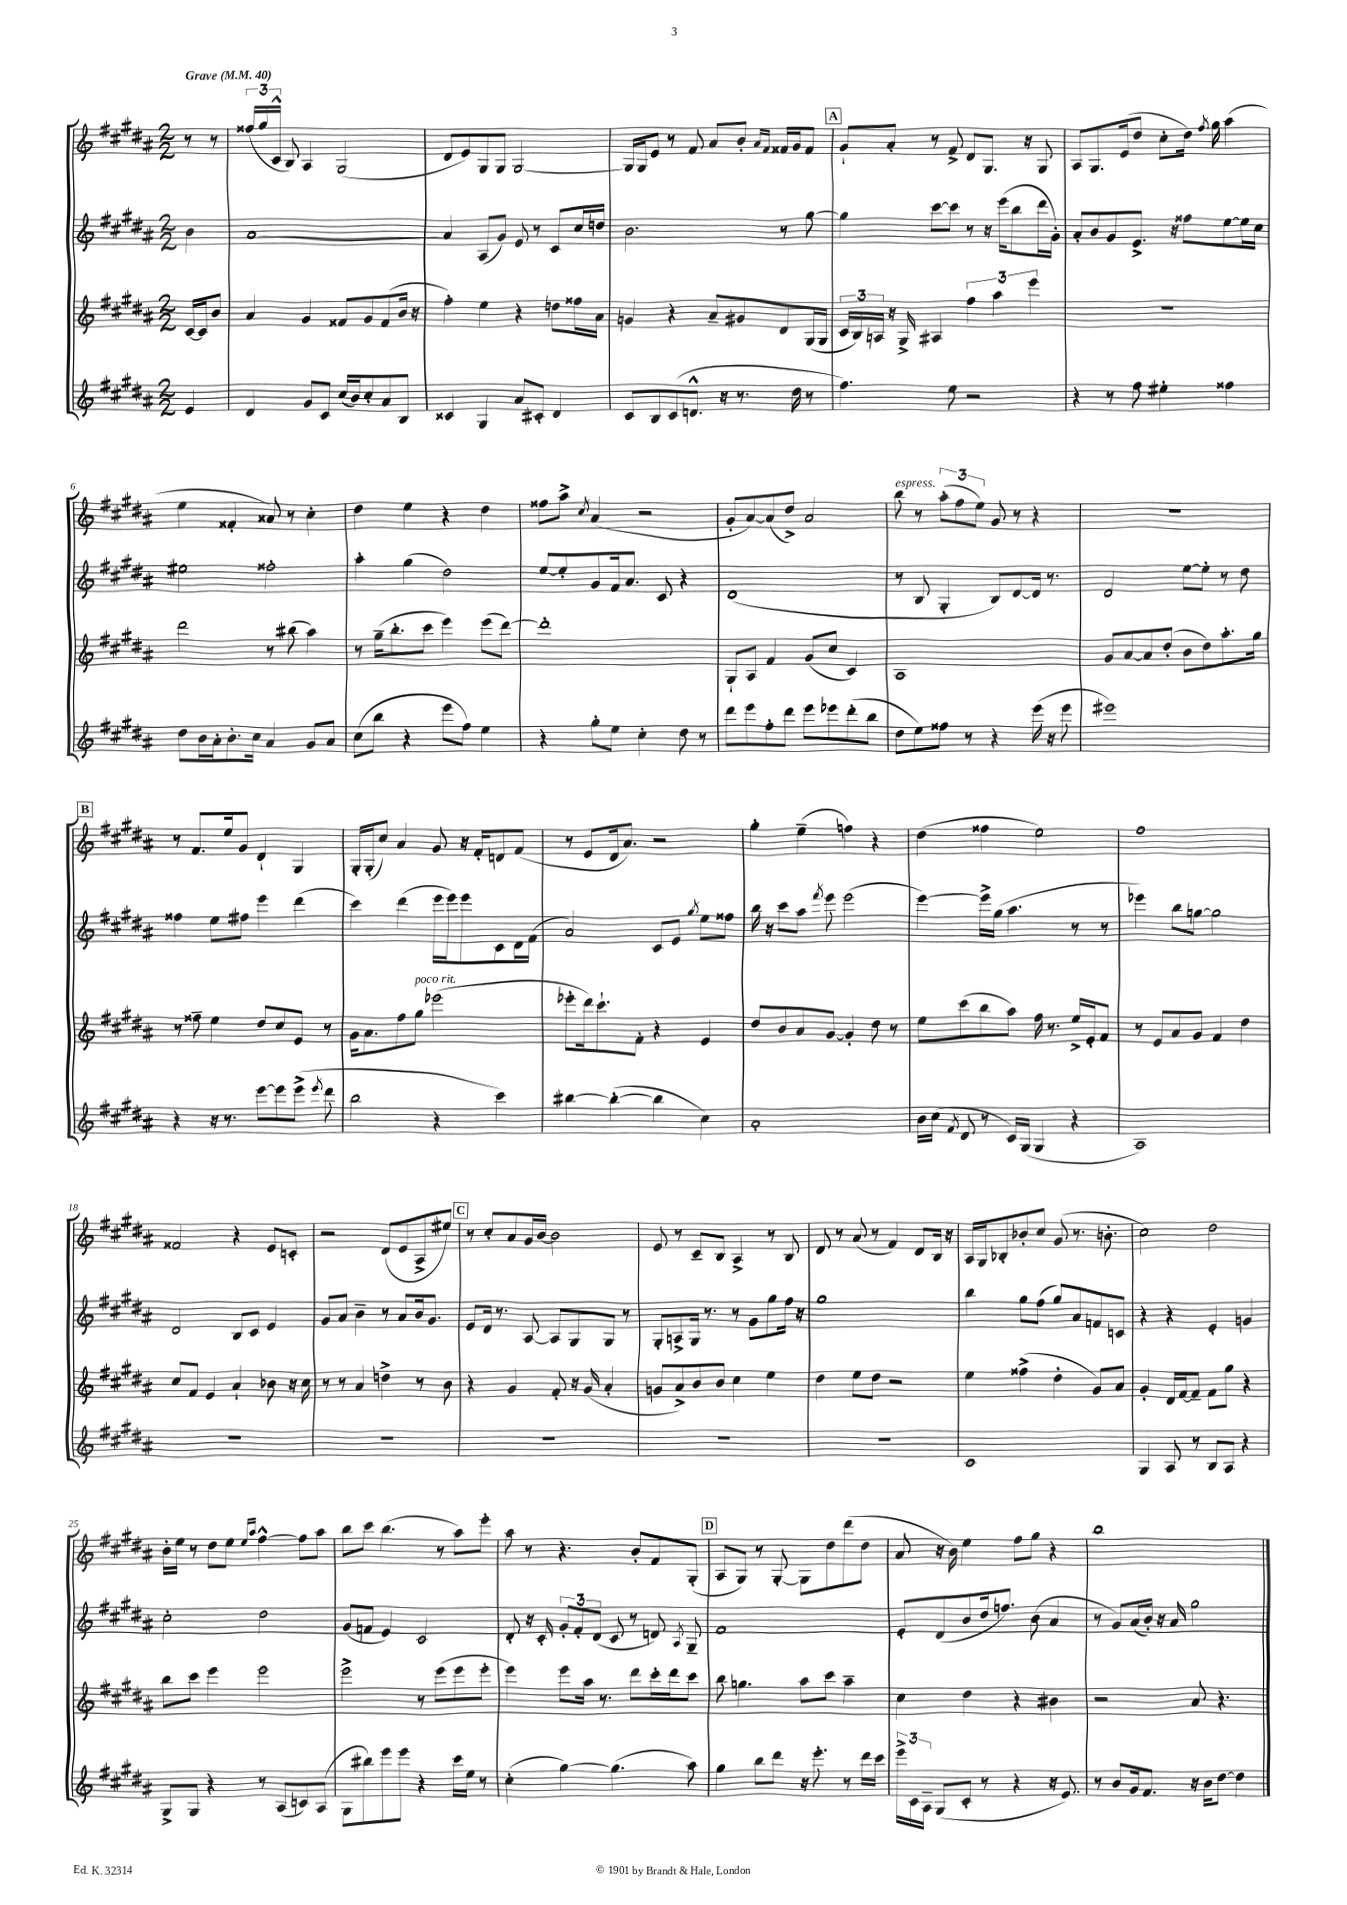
<<
\new StaffGroup <<
\new Staff = "s0" {
    \clef treble \key b \major \numericTimeSignature \time 2/2 \partial 4 \tempo "Grave" 4 = 40
    \autoBeamOff r8 r8 |
    \tuplet 3/2 { fisis''16[( gis''16 cis'16]-^ } b8) ais4 gis2( |
    dis'8[ e'8) gis8 gis8] gis2~ |
    gis16[ gis16 e'8] r8 fis'8 ais'8[ b'8]-. \grace { ais'16[ fis'16] } fisis'16[ gis'16 fisis'8] |
    \mark \markup { \box "A" } gis'8[-! ais'8]-. r8 fis'8-> dis'8[ gis8.] r16 gis8 |
    ais8[ gis8. e'16( dis''8] cis''8[-. dis''16]) \acciaccatura { fis''8 } gis''16 ais''4( |
    e''4 fisis'4-. aisis'8) r8 cis''4-. |
    dis''4 e''4 r4 dis''4 |
    fisis''8[ ais''8]-> \acciaccatura { cis''8 } ais'4( r2 |
    gis'8[-. ais'8~) ais'8( dis''8]->) ais'2 |
    b''8^\markup { \italic "espress." } r8 \tuplet 3/2 { ais''8[-.( fis''8 e''8]) } gis'8 r8 r4 |
    R1 |
    \mark \markup { \box "B" } r8 fis'8.[ e''16 gis'8] dis'4-! gis4 |
    gis16[-. gis16-.( cis''8]) ais'4 gis'8 r16 fis'16[-. d'8 fis'8]( |
    r8 e'8[ dis'16 ais'8.]) r2 |
    gis''4-. e''4--( f''4) r4 |
    dis''4( fisis''4 e''2) |
    fis''1 |
    fisis'2 r4 e'8[ c'8]-. |
    r2 dis'8[( e'8 ais8-> eis''8]) |
    \mark \markup { \box "C" } r8 cis''8[-. ais'8 gis'16 b'16]~ b'2 |
    e'8 r8 cis'8[-- b8] ais4-> r8 b8 |
    dis'8 r8 ais'8( r8 fis'4) dis'8[ b16] r16 |
    ais16[ gis16 bes8-. bes'8-. cis''8] gis'8( r8. b'8.-. |
    cis''2) dis''2 |
    b'16[-. e''16] r8 dis''8[ e''8] \grace { e''16[ ais''16] } fis''4~-^ fis''8[ ais''8] |
    b''8[ cis'''8] b''4.( r8 ais''8[) e'''8]-. |
    ais''8 r8 r4. b'8[-. fis'8 gis8]-.( |
    \mark \markup { \box "D" } ais8[ gis8]) r8 gis8~-. gis8[ dis''8 dis'''8( dis''8] |
    ais'8 r16 b'16) e''4 fis''8[ gis''8] r4 |
    b''1 \bar "|." |
}
\new Staff = "s1" {
    \clef treble \key b \major \numericTimeSignature \time 2/2 \partial 4
    \autoBeamOff b'4 |
    ais'1~ |
    ais'4 ais8[( gis'8]) e'8 r8 cis'8[ cis''16 d''16] |
    b'2. r8 gis''8~ |
    \mark \markup { \box "A" } gis''4 cis'''8[~ cis'''8] r8 r16 e'''16[( b''8 dis'''16 gis'16]-.) |
    ais'8[-. b'8 gis'8 e'8.]-> r16 fisis''8[ e''8~ e''16 cis''16] |
    eis''2 fisis''2-. |
    ais''4-. gis''4( dis''2) |
    e''8[~ e''8-. gis'8 fis'16 ais'8.] cis'8 r4 |
    dis'1( |
    r8 b8 gis4-. b8[) dis'8~ dis'16] r8. |
    dis'2 e''8[~ e''8]-. r8 dis''8 |
    \mark \markup { \box "B" } fisis''4 e''8[ fis''8] e'''4 dis'''4( |
    cis'''4) dis'''4( e'''16[ e'''16) e'''8 cis'8 dis'16 fis'16]( |
    ais'2) cis'8[ e'8] \acciaccatura { gis''8 } e''8[ fisis''8] |
    b''16 r16 cis'''8[ ais''8] \acciaccatura { fis'''8 } e'''8 e'''2( |
    e'''4~) e'''16[-> gis''16]( ais''4. r8 r8 |
    ees'''4) b''8[ g''8]~ g''2 |
    dis'2 b8[ cis'8] e'4 |
    gis'8[ ais'8] b'4-- r8 ais'8[ b'16 gis'8.] |
    \mark \markup { \box "C" } e'8[ dis'16] r8. ais8~ ais8[ gis8 gis8] r8 |
    gis8[-. a8-> gis16] r8. r8 gis'8[ gis''8 fis''16] r16 |
    gis''1 |
    b''4 gis''8[ fis''8]( gis''8[) ais'8 f'8 c'8] |
    r4 r4 e'4-. g'4 |
    cis''2-. dis''2 |
    gis'8[( f'8] e'4) cis'2 |
    dis'8-. r16 cis'16-. \tuplet 3/2 { gis'8[-. fis'8-. dis'8]( } cis'8 r8 d'8) \acciaccatura { ais8 } gis8-- |
    \mark \markup { \box "D" } fis'1 |
    e'8[-. dis'8( b'8 dis''16 f''8.]) b'8( ais'4 |
    r8 gis'8[) ais'16( b'16]-.) r16 ais'16 gis''2 \bar "|." |
}
\new Staff = "s2" {
    \clef treble \key b \major \numericTimeSignature \time 2/2 \partial 4
    \autoBeamOff cis'16[~ cis'16 b'8] |
    ais'4 gis'4 fisis'8[ gis'8 fisis'8( b'16] r16 |
    fis''4-.) e''4 r4 d''8[ fisis''16 ais'16] |
    g'4 r4 ais'8[-- gis'8 dis'8 gis16( gis16] |
    \mark \markup { \box "A" } \tuplet 3/2 { cis'16[ b16) a16] } r16 gis16-> ais4 \tuplet 3/2 { fis''4 ais''4 e'''4 } |
    R1 |
    dis'''2 r8 bis''8( ais''4) |
    r8 gis''16[--( b''8.-. cis'''8] e'''4) e'''8[( dis'''8]~) |
    dis'''1-. |
    gis8[-! ais8] fis'4 gis'8[( cis''8] cis'4) |
    ais1 |
    gis'8[ ais'8~ ais'8 dis''8]-.( b'8[ dis''8) ais''8.-. gis''16] |
    \mark \markup { \box "B" } r8 fisis''8-- e''4 dis''8[ cis''8 e'8] r8 |
    gis'16[ ais'8. fis''8 gis''8]^\markup { \italic "poco rit." } ees'''2( |
    ees'''8[-. dis'''16) cis'''8.-! fis'8]-. r4 e'4 |
    dis''8[ b'8 ais'8 gis'8]~ gis'4-. dis''8 r8 |
    e''8[ cis'''8( b''8 ais''8]) fis''16 r8. e''16[-> e'16-. fis'8] |
    r8 e'8[ ais'8 gis'8] fis'4 dis''4 |
    cis''8[ fis'8] e'4 ais'4-! bes'8 r16 cis''16 |
    r8 r8 ais'4 d''4-> r8 b'8 |
    \mark \markup { \box "C" } r4 gis'4 fis'8-. r16 gis'16( ais'4-. |
    g'8[ ais'8->) b'8 b'8] cis''4 e''4 |
    dis''4 e''8[ dis''8] r2 |
    e''4 fisis''4->( dis''4-. gis'8[) ais'8] |
    gis'4-. dis'16[ fis'16~ fis'8]-- fis'8[ gis''8] r4 |
    b''8[ cis'''8] e'''4 e'''2 |
    e'''2-> r8 e'''8[( e'''8 e'''8]-. |
    e'''4) e'''8[ ais''16] r8. dis'''8[ cis'''16-. dis'''16 cis'''8] |
    \mark \markup { \box "D" } b''8 g''4. ais''8[ cis'''8] ais''4-- |
    cis''4 dis''4 r4 bis'4 |
    r2 ais'8 r4. \bar "|." |
}
\new Staff = "s3" {
    \clef treble \key b \major \numericTimeSignature \time 2/2 \partial 4
    \autoBeamOff e'4 |
    dis'4 gis'8[ cis'8] cis''16[( b'16) cis''8-. ais'8 b8] |
    cisis'4 gis4 ais'8[ cis'8]-. dis'4 |
    cis'8[ b8 cis'8( d'8.]-^ r16 r8. dis''16 r8 |
    \mark \markup { \box "A" } fis''4.) e''8 r2 |
    r4 r8 fis''8 eis''4-. fisis''4 |
    dis''8[ b'16 ais'16-. b'8.-. cis''16] ais'4 gis'8[ ais'8] |
    cis''8[( b''8] r4 e'''8[ fis''8]) e''4 |
    r4 gis''8[-. e''8] cis''4-. dis''8 r8 |
    dis'''8[ e'''8 fis''8-. dis'''8] e'''8[ ees'''8 dis'''8-.( b''8] |
    dis''8[ e''8) fisis''8] r8 r4 e'''16( r16 e'''8 |
    eis'''1) |
    \mark \markup { \box "B" } r4 r16 r8. e'''8[~ e'''8 e'''8]->( \acciaccatura { e'''8 } dis'''8 |
    b''2 r4 cis'''4) |
    bis''4~ bis''4~-.( bis''4 cis''4) |
    ais'1-. |
    b'16[ cis''16]( \acciaccatura { fis'8 } dis'8 r8 cis'16[) gis16]( gis4 r4 |
    ais1) |
    R1 |
    R1 |
    \mark \markup { \box "C" } R1 |
    R1 |
    R1 |
    cis'1 |
    gis4 ais8 r8 b8[ ais8] r4 |
    gis8[-> gis8] r4 r8 ais8[( c'8) ais8]( |
    gis8[ bis''8) e'''8 e'''8] r4 cis'''16[ e''16] r8 |
    cis''4-.( gis''4~) gis''4.( ais''8) |
    \mark \markup { \box "D" } gis''4 b''8[ dis'''8] r16 e'''8.-. r8 dis'''16[ cis'''16] |
    \tuplet 3/2 { e'''16[-> cis'16 ais16]-- } gis8[( cis'8]-. r8 r4 r16 e'8.) |
    r8 b'8[ gis'16 fis'8.] r16 b'16[ dis''8]~ dis''4 \bar "|." |
}
>>
>>
